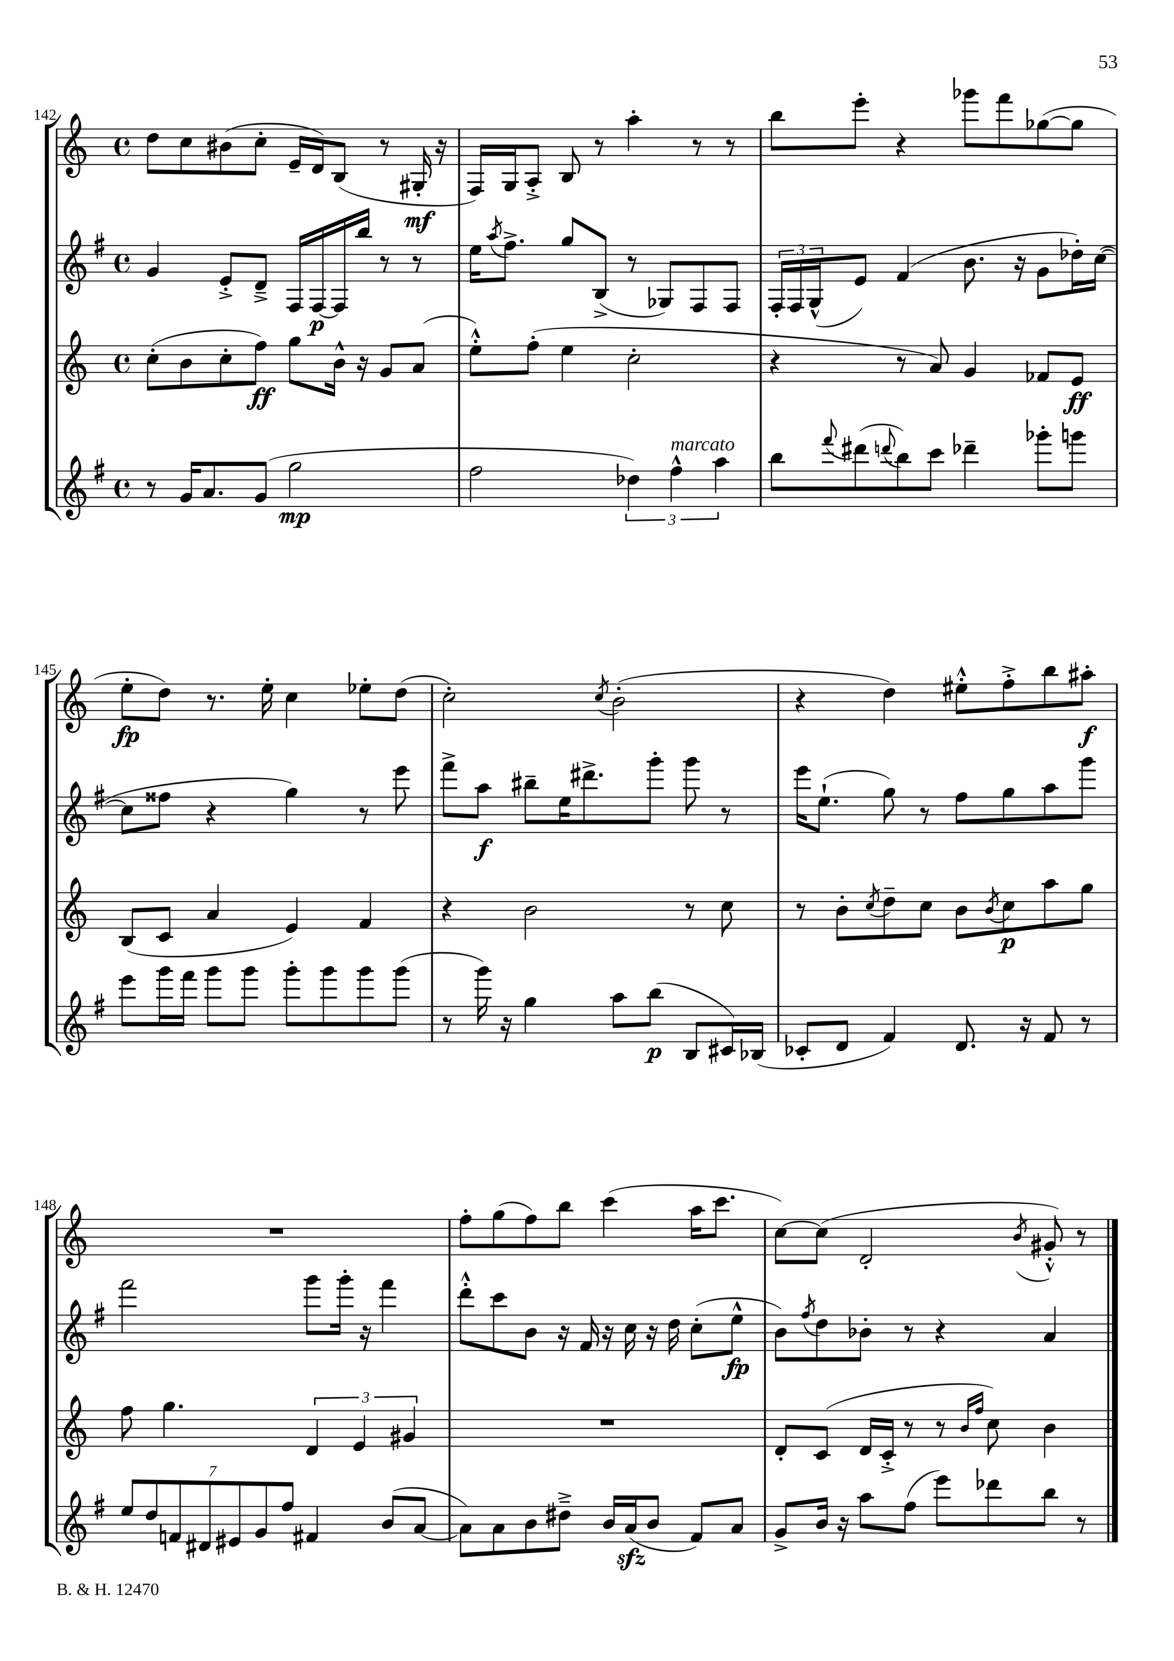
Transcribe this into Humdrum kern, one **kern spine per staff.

**kern	**dynam	**kern	**dynam	**kern	**dynam	**kern	**dynam
*part4	*part4	*part3	*part3	*part2	*part2	*part1	*part1
*staff4	*staff4	*staff3	*staff3	*staff2	*staff2	*staff1	*staff1
*clefG2	*	*clefG2	*	*clefG2	*	*clefG2	*
*k[f#]	*	*k[]	*	*k[f#]	*	*k[]	*
*M4/4	*	*M4/4	*	*M4/4	*	*M4/4	*
*met(c)	*	*met(c)	*	*met(c)	*	*met(c)	*
=142	=142	=142	=142	=142	=142	=142	=142
8r	.	(8cc'\L	.	4g/	.	8dd\L	.
16g/KL	.	8b\	.	.	.	8cc\	.
8.a/	.	.	.	.	.	.	.
.	.	8cc'\	.	8e'^/L	.	(8b#X\	.
(8g/J	.	8ff\J)	ff	8d~^/J	.	8cc'\J	.
2gg\	mp	8gg\L	.	16F#/LL	.	16e~/LL	.
.	.	.	.	[16F#/	p	16d/J)	.
.	.	16b^^\Jk	.	16F#/]	.	(8B/J	.
.	.	16r	.	16bb/JJ	.	.	.
.	.	8g/L	.	8r	.	8r	.
.	.	(8a/J	.	8r	.	16G#X'/	mf
.	.	.	.	.	.	16r	.
=143	=143	=143	=143	=143	=143	=143	=143
2ff#\	.	8ee'^^\L)	.	16ee\KL	.	16F/LL)	.
.	.	.	.	8qaa/	.	.	.
.	.	.	.	8.ff#^\J	.	16G/J	.
.	.	(8ff'\J	.	.	.	8A'^/J	.
.	.	4ee\	.	8gg/L	.	8B/	.
.	.	.	.	(8B^/J	.	8r	.
6dd-X\)	.	2cc'\	.	8r	.	4aa'\	.
.	.	.	.	8G-X/L)	.	.	.
!LO:TX:a:i:t=marcato	!	!	!	!	!	!	!
6ff#^^\	.	.	.	.	.	.	.
.	.	.	.	8F#/	.	8r	.
6aa\	.	.	.	.	.	.	.
.	.	.	.	8F#/J	.	8r	.
=144	=144	=144	=144	=144	=144	=144	=144
8bb\L	.	4r	.	24F#'/LL	.	8bb\L	.
.	.	.	.	24F#/	.	.	.
.	.	.	.	(24G^^/J	.	.	.
8qqfff#/	.	.	.	.	.	.	.
(8ddd#X\	.	.	.	8e/J)	.	8eee'\J	.
8qqdddn/	.	.	.	.	.	.	.
8bb\)	.	8r	.	(4f#/	.	4r	.
8ccc\J	.	8a/)	.	.	.	.	.
4ddd-X~\	.	4g/	.	8.b\	.	8ggg-X\L	.
.	.	.	.	.	.	8fff\	.
.	.	.	.	16r	.	.	.
8ggg-X'\L	.	8f-X/L	.	8g\L	.	([8gg-X\	.
8gggn\J	.	8e/J	ff	16dd-X'\L)	.	8gg-\J]	.
.	.	.	.	([16cc\JJ	.	.	.
!!LO:LB:g=z
=145	=145	=145	=145	=145	=145	=145	=145
8eee\L	.	(8B/L	.	8cc\L]	.	8ee'\L	fp
16ggg\L	.	8c/J	.	8ff##X\J	.	8dd\J)	.
16fff#\JJ	.	.	.	.	.	.	.
8ggg\L	.	4a/	.	4r	.	8.r	.
8ggg\J	.	.	.	.	.	.	.
.	.	.	.	.	.	16ee'\	.
8ggg'\L	.	4e/)	.	4gg\)	.	4cc\	.
8ggg\	.	.	.	.	.	.	.
8ggg\	.	4f/	.	8r	.	8ee-X'\L	.
(8ggg\J	.	.	.	8eee\	.	(8dd\J	.
=146	=146	=146	=146	=146	=146	=146	=146
8r	.	4r	.	8fff#^\L	.	2cc'\)	.
16ggg\)	.	.	.	8aa\J	f	.	.
16r	.	.	.	.	.	.	.
4gg\	.	2b\	.	8bb#X~\L	.	.	.
.	.	.	.	16ee\K	.	.	.
.	.	.	.	8.ddd#X^\	.	.	.
.	.	.	.	.	.	8qcc/	.
8aa\L	.	.	.	.	.	(2b'\	.
(8bb\J	p	.	.	8ggg'\J	.	.	.
8B/L	.	8r	.	8ggg\	.	.	.
16c#X/L)	.	8cc\	.	8r	.	.	.
(16B-X/JJ	.	.	.	.	.	.	.
=147	=147	=147	=147	=147	=147	=147	=147
8c-X'/L	.	8r	.	16eee\KL	.	4r	.
.	.	.	.	(8.ee`\J	.	.	.
8d/J	.	8b'\L	.	.	.	.	.
.	.	8qcc/	.	.	.	.	.
4f#/)	.	8dd~\	.	8gg\)	.	4dd\)	.
.	.	8cc\J	.	8r	.	.	.
8.d/	.	8b\L	.	8ff#\L	.	8ee#X'^^\L	.
.	.	8qb/	.	.	.	.	.
.	.	8cc\	p	8gg\	.	8ff'^\	.
16r	.	.	.	.	.	.	.
8f#/	.	8aa\	.	8aa\	.	8bb\	.
8r	.	8gg\J	.	8ggg\J	.	8aa#X'\J	f
!!LO:LB:g=z
=148	=148	=148	=148	=148	=148	=148	=148
14ee/L	.	8ff\	.	2fff#\	.	1r	.
14dd/	.	.	.	.	.	.	.
.	.	4.gg\	.	.	.	.	.
14fn/	.	.	.	.	.	.	.
14d#X/	.	.	.	.	.	.	.
14e#X/	.	.	.	.	.	.	.
14g/	.	.	.	.	.	.	.
14ff#/J	.	.	.	.	.	.	.
4f#X/	.	6d/	.	8ggg\L	.	.	.
.	.	.	.	16ggg'\Jk	.	.	.
.	.	6e/	.	.	.	.	.
.	.	.	.	16r	.	.	.
(8b/L	.	.	.	4fff#\	.	.	.
.	.	6g#X/	.	.	.	.	.
[8a/J	.	.	.	.	.	.	.
=149	=149	=149	=149	=149	=149	=149	=149
8a\L])	.	1r	.	8ddd'^^\L	.	8ff'\L	.
8a\	.	.	.	8ccc\	.	(8gg\	.
8b\	.	.	.	8b\J	.	8ff\)	.
8dd#X~^\J	.	.	.	16r	.	8bb\J	.
.	.	.	.	16f#/	.	.	.
16b/LL	.	.	.	16r	.	(4ccc\	.
(16azz/J	.	.	.	16cc\	.	.	.
8b/J	.	.	.	16r	.	.	.
.	.	.	.	16dd\	.	.	.
8f#/L)	.	.	.	(8cc'\L	.	16aa\KL	.
.	.	.	.	.	.	8.ccc\J	.
8a/J	.	.	.	8ee^^\J	fp	.	.
=150	=150	=150	=150	=150	=150	=150	=150
8g^/L	.	8d'/L	.	8b\L)	.	[8cc\L)	.
.	.	.	.	8qff#/	.	.	.
16b/Jk	.	(8c/J	.	8dd\	.	(8cc\J]	.
16r	.	.	.	.	.	.	.
8aa\L	.	16d/LL	.	8b-X'\J	.	2d'/	.
.	.	16c'^/JJ	.	.	.	.	.
(8ff#\J	.	8r	.	8r	.	.	.
8eee\L)	.	8r	.	4r	.	.	.
.	.	16qqb/LL	.	.	.	.	.
.	.	16qqff/JJ	.	.	.	.	.
8ddd-X\	.	8cc\)	.	.	.	.	.
.	.	.	.	.	.	8qb/	.
8bb\J	.	4b\	.	4a/	.	8g#X'^^/)	.
8r	.	.	.	.	.	8r	.
==	==	==	==	==	==	==	==
*-	*-	*-	*-	*-	*-	*-	*-
